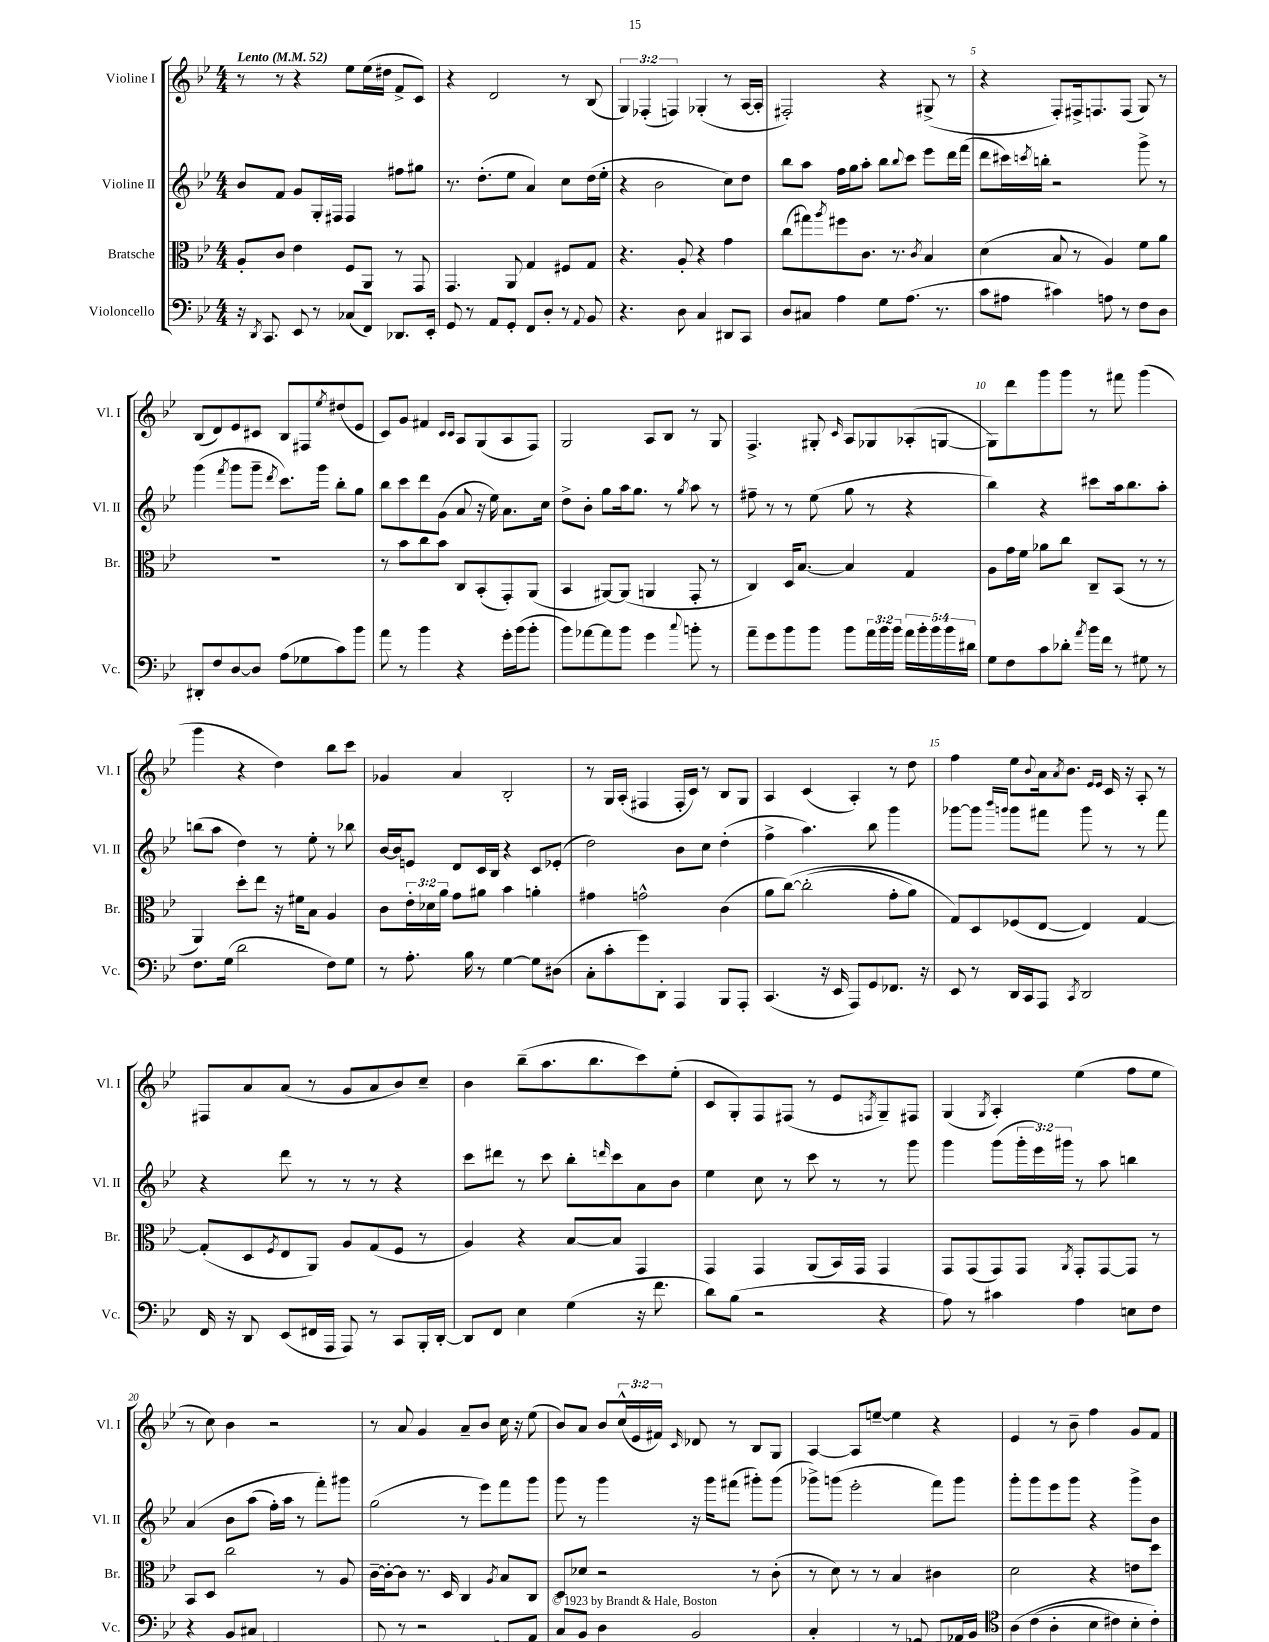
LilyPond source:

<<
\new StaffGroup <<
\new Staff = "s0" \with { instrumentName = "Violine I" shortInstrumentName = "Vl. I" } {
    \clef treble \key bes \major \numericTimeSignature \time 4/4 \override Staff.TupletNumber.text = #tuplet-number::calc-fraction-text \tempo "Lento" 4 = 52
    r8 r8 r4 ees''8 ees''16( dis''16 f'8-> c'8) |
    r4 d'2 r8 bes8( |
    \tuplet 3/2 { g4) fes4-.( f4) } ges4-.( r8 a16~ a16-. |
    fis2-.) r4 gis8->( r8 |
    r4 f8-.) fis16-> f8. f8( g8) r8 |
    bes8( d'8) ees'8 cis'8 bes8 fis8 \acciaccatura { ees''8 } dis''8( ees'8 |
    c'8) g'8 fis'4 \grace { c'16 c'16 } a8 g8( a8 f8) |
    g2 a8 bes8 r8 g8 |
    f4.-> gis8-. \grace { c'16 } a8 ges8 aes8-.( g8~ |
    g8) d'''8 g'''8 g'''8 r8 fis'''8 g'''4( |
    g'''4 r4 d''4) bes''8 c'''8 |
    ges'4 a'4 bes2-. |
    r8 g16 a16-.( fis4 fis16-. c'16) r8 bes8 g8 |
    a4 c'4( a4-.) r8 d''8 |
    f''4 ees''8 \appoggiatura { bes'8 } a'16 \acciaccatura { a'8 } bes'8. \grace { ees'16 ees'16 } c'16 r16 a8-. r8 |
    fis8 a'8 a'8( r8 g'8 a'8 bes'8) c''8-- |
    bes'4 bes''8--( a''8. bes''8. c'''8) ees''8-.( |
    c'8 g8-.) f8 fis8( r8 ees'8 \acciaccatura { f8 } g8--) fis8 |
    g4( \acciaccatura { g8 } a4-.) ees''4( f''8 ees''8 |
    r8 c''8) bes'4 r2 |
    r8 a'8 g'4 a'8-- bes'8 c''16 r16 ees''8( |
    bes'8) a'8 bes'8 \tuplet 3/2 { c''16-^( ees'16 fis'16) } \grace { c'16 } des'8 r8 bes8 g8 |
    a4~ a8 e''8~-- e''4 r4 |
    ees'4 r8 bes'8-- f''4 g'8 f'8 \bar "|." |
}
\new Staff = "s1" \with { instrumentName = "Violine II" shortInstrumentName = "Vl. II" } {
    \clef treble \key bes \major \numericTimeSignature \time 4/4 \override Staff.TupletNumber.text = #tuplet-number::calc-fraction-text
    bes'8 f'8 g'8 g16-. fis16 fis4 fis''8 gis''8 |
    r8. d''8.-.( ees''8 a'4) c''8 d''16( ees''16-. |
    r4 bes'2 c''8) d''8 |
    bes''8 a''8 f''16 g''16 a''8-. bes''8 \appoggiatura { bes''8 } c'''8 ees'''8 d'''16 f'''16( |
    d'''8 cis'''16) \acciaccatura { c'''8 } b''16-. r2 g'''8-> r8 |
    g'''4( \acciaccatura { f'''8 } g'''8 g'''8-- \acciaccatura { d'''8 } c'''8.) g'''16 bes''8-. g''8 |
    bes''8 c'''8 d'''8 g'8( a'8 r16 ees''16) a'8. c''16 |
    d''8-> bes'8-. g''8 a''16 g''8. r8 \acciaccatura { g''8 } a''8 r8 |
    fis''8-- r8 r8 ees''8( g''8 r8 r4 |
    bes''4) r4 cis'''8 a''16 bes''8. a''8-. |
    b''8( a''8 d''4) r8 ees''8-. r8 bes''8 |
    bes'16~ bes'16 e'8 d'8 c'16 bes16 r4 c'8 ees'8-.( |
    d''2) bes'8 c''8 d''4-.( |
    f''4-> a''4.) bes''8 g'''4 |
    ges'''8~ ges'''8 \grace { bes'''16 g'''16 } g'''8 fis'''8 g'''8 r8 r8 fis'''8 |
    r4 d'''8 r8 r8 r8 r4 |
    c'''8 dis'''8 r8 c'''8 bes''8-. \grace { d'''16 } c'''8 a'8 bes'8 |
    ees''4 c''8 r8 c'''8 r8 r8 g'''8 |
    g'''4 g'''8( \tuplet 3/2 { g'''16-. ees'''16) gis'''16 } r8 a''8 b''4 |
    a'4\( bes'8 a''8( f''16-.) a''16 r8 f'''8-.\) gis'''8 |
    g''2( r8 ees'''8) f'''8 g'''8 |
    g'''8 r8 g'''4 r16 g'''16 fis'''8( gis'''8-.) gis'''8( |
    ges'''8->) g'''8( ees'''2-. f'''8) g'''8 |
    g'''8-. g'''8 ees'''8 g'''8 r4 g'''8-> bes'8 \bar "|." |
}
\new Staff = "s2" \with { instrumentName = "Bratsche" shortInstrumentName = "Br." } {
    \clef alto \key bes \major \numericTimeSignature \time 4/4 \override Staff.TupletNumber.text = #tuplet-number::calc-fraction-text
    a8-. c'8 ees'4 f8 a,8 r8 g,8 |
    g,4. a,8 g4 fis8 g8 |
    r4. a8-. r4 g'4 |
    c''8( gis''8) \acciaccatura { a''8 } fis''8 c'8. r8. \acciaccatura { c'8 } bes4 |
    d'4( bes8 r8 a4) f'8 a'8 |
    R1 |
    r8 bes'8 c''8 bes'8 c8 bes,8-.( g,8-.) a,8( |
    bes,4 ais,8~) ais,8( a,4 g,8-. r8 |
    c4) d16 bes8.~ bes4 g4 |
    a8 g'16 f'16 aes'8 c''8 c8-- bes,8( r8 r8 |
    a,4) d''8-. ees''8 r16 fis'16 bes8 a4 |
    c'8 \tuplet 3/2 { ees'16-. des'16 a'16 } g'8 ais'8 bes'4 a'4-. |
    gis'4 g'2-^ c'4( |
    a'8 c''8~)\( c''2-.( g'8-. a'8) |
    g8\) d8 fes8( ees8~ ees4) g4~ |
    g8-.( d8 \acciaccatura { f8 } ees8 a,8) a8 g8( f8 r8 |
    a4) r4 bes8~ bes8 g,4 |
    g,4 g,4 a,8( bes,16) g,16 g,4 |
    g,8 g,8( g,8) g,8 \acciaccatura { a,8 } g,8-. g,8~ g,8 r8 |
    bes,8 d8 c''2 r8 a8 |
    c'16~-- c'16~-. c'8 r8. d16 c4 \acciaccatura { a8 } bes8 c8 |
    d8 des'8 r2 r8 c'8-.( |
    r8 d'8) r8 r8 bes4 cis'4 |
    d'2 r4 e'8 d''8 \bar "|." |
}
\new Staff = "s3" \with { instrumentName = "Violoncello" shortInstrumentName = "Vc." } {
    \clef bass \key bes \major \numericTimeSignature \time 4/4 \override Staff.TupletNumber.text = #tuplet-number::calc-fraction-text
    r16 \acciaccatura { d,8 } c,8. ees,8 r8 ces8( f,8) des,8. ees,16-. |
    g,8 r8 a,8 g,8-. f,8 d8-. r8 \appoggiatura { a,8 } bes,8 |
    r4. d8 c4 dis,8 c,8 |
    d8 cis8 a4 g8 a8.( r8. |
    c'8 ais8 cis'4) a8 r8 f8 d8 |
    dis,8-. f8 d8~ d8 a8( ges8 c'8) bes'8 |
    a'8 r8 bes'4 r4 g'16-. bes'16( bes'8-. |
    bes'8) aes'8~ aes'8 bes'8 g'4 \appoggiatura { c''8 } b'8-. r8 |
    a'8-- g'8 bes'8 bes'8 bes'8 \tuplet 3/2 { a'16 bes'16 bes'16 } \tuplet 5/4 { a'16 bes'16-. bes'16 bes'16 dis'16 } |
    g8 f8 c'8 des'8-. \acciaccatura { a'8 } bes'16 f'16 r8 gis8 r8 |
    f8. g16( d'2 f8) g8 |
    r8 a8.-. bes16 r8 g4~ g8 dis8( |
    c8-. c'8-. g'8) d,8-. a,,4 bes,,8 a,,8-. |
    c,4.( r16 ees,16 a,,8) g,8 fes,8. r16 |
    ees,8 r8 d,16 c,16 a,,8 \acciaccatura { c,8 } d,2 |
    f,16 r16 d,8 ees,8( fis,16 a,,16 a,,8) r8 c,8 bes,,16-. d,16~-. |
    d,8 f,8 ees4 g4( r16 f'8. |
    d'8) bes8( r2 r4 |
    a8) r8 cis'4 a4 e8 f8 |
    r4 bes,8 cis8 fes,2~ |
    fes,8 r8 r2 f,8( a,8 |
    c8 bes,8) d4 bes,2( |
    c4-. f,4) r8 ges,8 f,8 aes,16 bes,16 |
    \clef tenor a8\( c'8( a4-. bes8 cis'8) bes8-. cis'8-.\) \bar "|." |
}
>>
>>
\layout { \context { \Score \override BarNumber.break-visibility = ##(#f #t #t) barNumberVisibility = #(every-nth-bar-number-visible 5) } }
